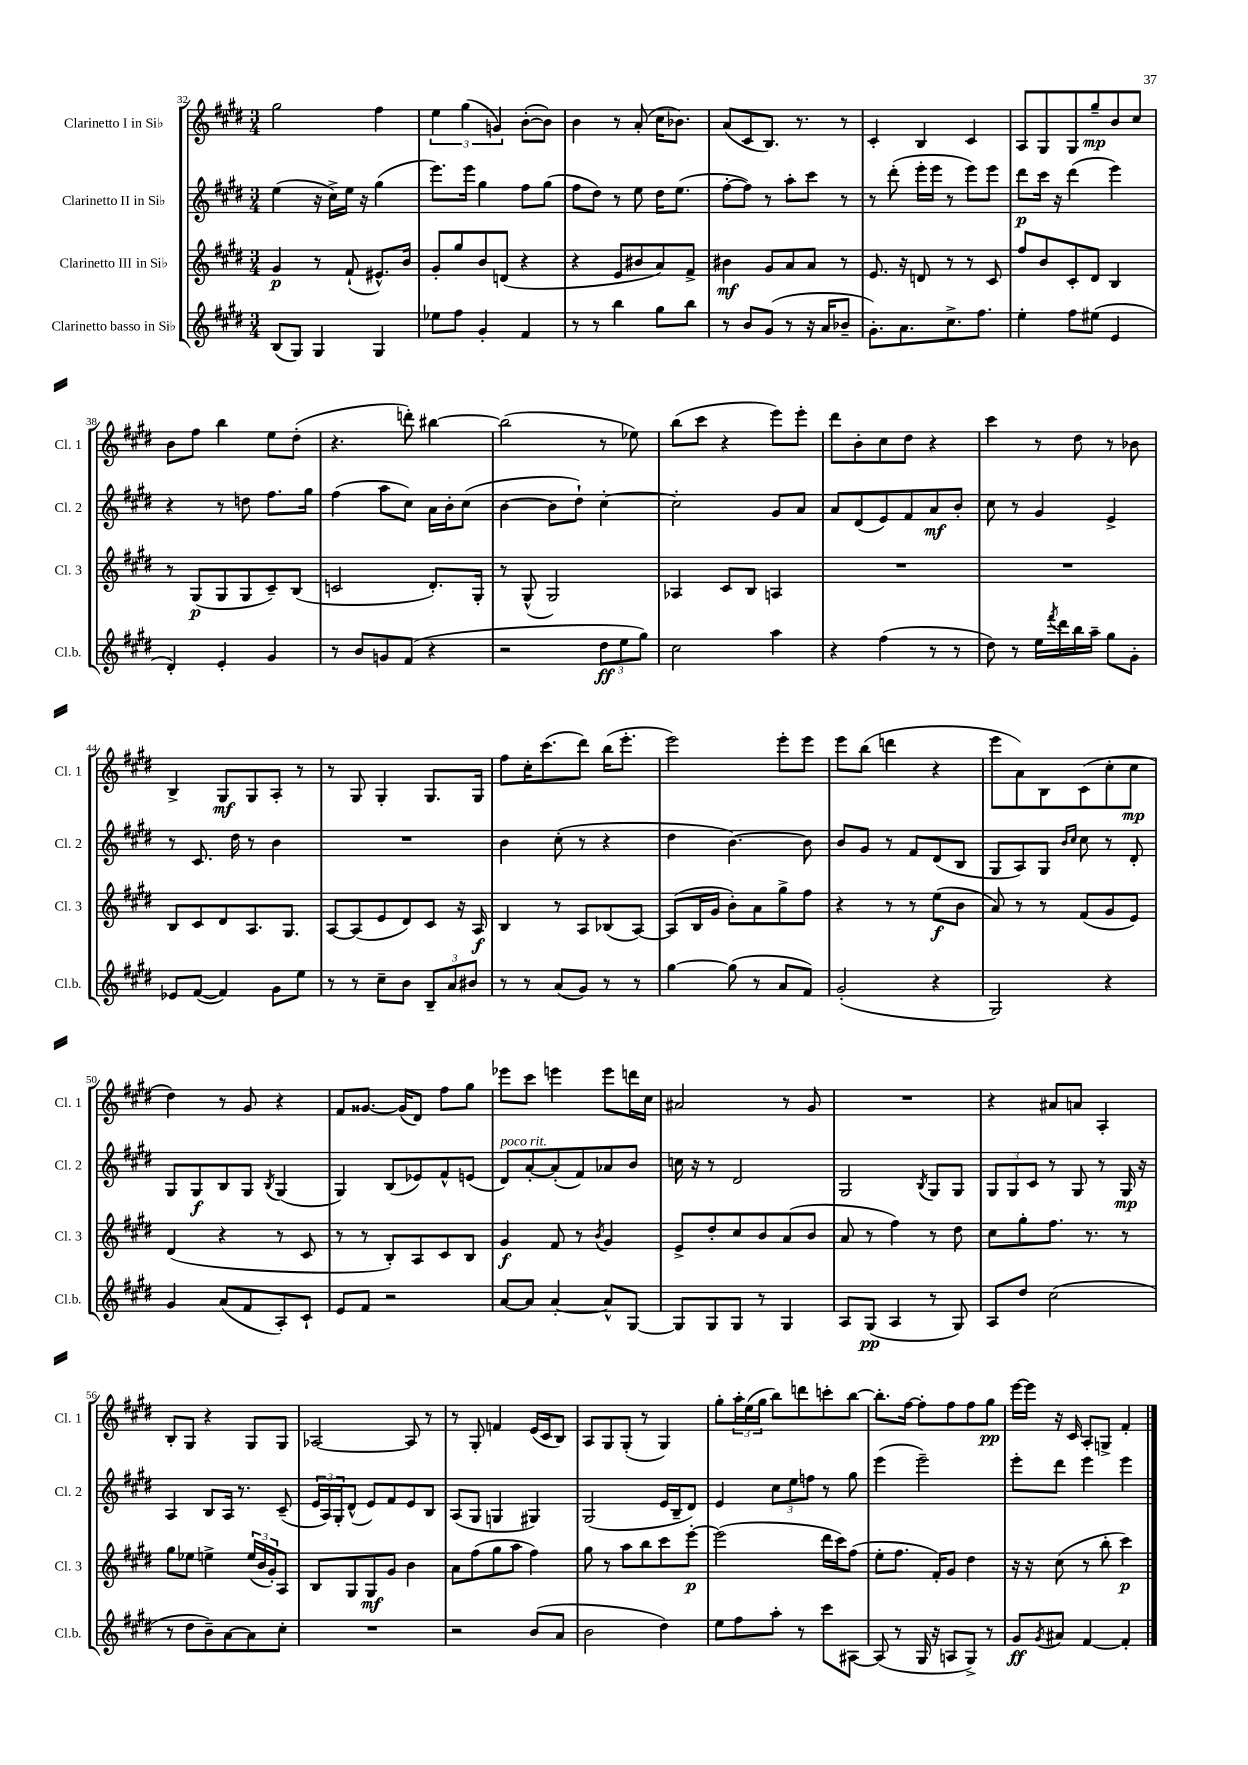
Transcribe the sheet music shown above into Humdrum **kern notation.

**kern	**dynam	**kern	**dynam	**kern	**dynam	**kern	**dynam
*part4	*part4	*part3	*part3	*part2	*part2	*part1	*part1
*staff4	*staff4	*staff3	*staff3	*staff2	*staff2	*staff1	*staff1
*I"Clarinetto basso in Si♭	*	*I"Clarinetto III in Si♭	*	*I"Clarinetto II in Si♭	*	*I"Clarinetto I in Si♭	*
*I'Cl.b.	*	*I'Cl. 3	*	*I'Cl. 2	*	*I'Cl. 1	*
*clefG2	*	*clefG2	*	*clefG2	*	*clefG2	*
*k[f#c#g#d#]	*	*k[f#c#g#d#]	*	*k[f#c#g#d#]	*	*k[f#c#g#d#]	*
*M3/4	*	*M3/4	*	*M3/4	*	*M3/4	*
=32	=32	=32	=32	=32	=32	=32	=32
(8B/L	.	4g#/	p	(4ee\	.	2gg#\	.
8G#/J)	.	.	.	.	.	.	.
4G#/	.	8r	.	16r	.	.	.
.	.	.	.	16cc#^\LL)	.	.	.
.	.	(8f#`/	.	16ee\JJ	.	.	.
.	.	.	.	16r	.	.	.
4G#/	.	8.e#X^^/L)	.	(4gg#\	.	4ff#\	.
.	.	16b/Jk	.	.	.	.	.
=33	=33	=33	=33	=33	=33	=33	=33
8ee-X\L	.	8g#'/L	.	8.eee\L)	.	6ee\	.
8ff#\J	.	8gg#/	.	.	.	.	.
.	.	.	.	.	.	(6gg#\	.
.	.	.	.	16eee\Jk	.	.	.
4g#'/	.	8b/	.	4gg#\	.	.	.
.	.	.	.	.	.	6gn/)	.
.	.	(8dn/J	.	.	.	.	.
4f#/	.	4r	.	8ff#\L	.	([8b'\L	.
.	.	.	.	(8gg#\J	.	8b\J])	.
=34	=34	=34	=34	=34	=34	=34	=34
8r	.	4r	.	8ff#\L	.	4b\	.
8r	.	.	.	8dd#\J)	.	.	.
4bb\	.	8e/L	.	8r	.	8r	.
.	.	8b#X/	.	8ee\	.	(8a'/	.
8gg#\L	.	8a/)	.	16dd#\KL	.	16cc#\KL	.
.	.	.	.	(8.ee\J	.	8.b-X\J)	.
8bb\J	.	8f#^/J	.	.	.	.	.
=35	=35	=35	=35	=35	=35	=35	=35
8r	.	4b#X\	mf	[8ff#'\L	.	(8a/L	.
8b/L	.	.	.	8ff#\J])	.	8c#/	.
(8g#/J	.	8g#/L	.	8r	.	8.B/J)	.
8r	.	8a/	.	8aa'\L	.	.	.
.	.	.	.	.	.	8.r	.
16r	.	8a/J	.	8ccc#\J	.	.	.
16a/KL	.	.	.	.	.	.	.
8b-X~/J	.	8r	.	8r	.	8r	.
=36	=36	=36	=36	=36	=36	=36	=36
8.g#'\L)	.	8.e/	.	8r	.	4c#'/	.
.	.	.	.	(8ddd#'\	.	.	.
8.a\	.	16r	.	.	.	.	.
.	.	8dn/	.	16eee'\LL	.	4B/	.
.	.	.	.	16eee\JJ	.	.	.
8.cc#^\	.	8r	.	8r	.	.	.
.	.	8r	.	8eee\L)	.	4c#/	.
8.ff#\J	.	.	.	.	.	.	.
.	.	8c#/	.	8eee\J	.	.	.
=37	=37	=37	=37	=37	=37	=37	=37
4ee'\	.	8ff#/L	.	8ddd#\L	p	8A/L	.
.	.	8b/	.	16ccc#\Jk	.	8G#/	.
.	.	.	.	16r	.	.	.
8ff#\L	.	8c#'/	.	(4ddd#\	.	8G#/	.
(8ee#X\J	.	8d#/J	.	.	.	8gg#~/	mp
4e/	.	4B/	.	4eee\)	.	8b/	.
.	.	.	.	.	.	8cc#/J	.
!!LO:LB:g=z
=38	=38	=38	=38	=38	=38	=38	=38
4d#'/)	.	8r	.	4r	.	8b\L	.
.	.	(8G#/L	p	.	.	8ff#\J	.
4e'/	.	8G#/	.	8r	.	4bb\	.
.	.	8G#/	.	8ddn\	.	.	.
4g#/	.	8c#~/)	.	8.ff#\L	.	8ee\L	.
.	.	(8B/J	.	.	.	(8dd#'\J	.
.	.	.	.	16gg#\Jk	.	.	.
=39	=39	=39	=39	=39	=39	=39	=39
8r	.	2cn/	.	(4ff#\	.	4.r	.
8b/L	.	.	.	.	.	.	.
8gn/	.	.	.	8aa\L	.	.	.
(8f#/J	.	.	.	8cc#\J)	.	8dddn'\)	.
4r	.	8.d#'/L)	.	16a\LL	.	[4bb#X\	.
.	.	.	.	16b'\J	.	.	.
.	.	.	.	(8cc#\J	.	.	.
.	.	16G#'/Jk	.	.	.	.	.
=40	=40	=40	=40	=40	=40	=40	=40
2r	.	8r	.	[4b\	.	(2bb#\]	.
.	.	(8G#^^/	.	.	.	.	.
.	.	2G#/)	.	8b\L]	.	.	.
.	.	.	.	8dd#`\J)	.	.	.
12dd#\L	ff	.	.	[4cc#'\	.	8r	.
12ee\	.	.	.	.	.	.	.
.	.	.	.	.	.	8ee-X\)	.
12gg#\J)	.	.	.	.	.	.	.
=41	=41	=41	=41	=41	=41	=41	=41
2cc#\	.	4A-X/	.	2cc#'\]	.	(8bb\L	.
.	.	.	.	.	.	8ccc#\J	.
.	.	8c#/L	.	.	.	4r	.
.	.	8B/J	.	.	.	.	.
4aa\	.	4An/	.	8g#/L	.	8eee\L)	.
.	.	.	.	8a/J	.	8eee'\J	.
=42	=42	=42	=42	=42	=42	=42	=42
4r	.	2.r	.	8a/L	.	8ddd#\L	.
.	.	.	.	(8d#/	.	8b'\	.
(4ff#\	.	.	.	8e/)	.	8cc#\	.
.	.	.	.	8f#/	.	8dd#\J	.
8r	.	.	.	8a/	mf	4r	.
8r	.	.	.	8b'/J	.	.	.
=43	=43	=43	=43	=43	=43	=43	=43
8dd#\)	.	2.r	.	8cc#\	.	4ccc#\	.
8r	.	.	.	8r	.	.	.
16ee\LL	.	.	.	4g#/	.	8r	.
8qfff#/	.	.	.	.	.	.	.
16ddd#\	.	.	.	.	.	.	.
16bb\	.	.	.	.	.	8dd#\	.
16aa~\JJ	.	.	.	.	.	.	.
8gg#\L	.	.	.	4e^/	.	8r	.
8g#'\J	.	.	.	.	.	8b-X\	.
!!LO:LB:g=z
=44	=44	=44	=44	=44	=44	=44	=44
8e-X/L	.	8B/L	.	8r	.	4B^/	.
([8f#/J	.	8c#/	.	8.c#/	.	.	.
4f#/])	.	8d#/	.	.	.	8G#/L	mf
.	.	.	.	16dd#\	.	.	.
.	.	8.A/	.	8r	.	8G#/	.
8g#\L	.	.	.	4b\	.	8A'/J	.
.	.	8.G#/J	.	.	.	.	.
8ee\J	.	.	.	.	.	8r	.
=45	=45	=45	=45	=45	=45	=45	=45
8r	.	[8A/L	.	2.r	.	8r	.
8r	.	(8A/]	.	.	.	8G#/	.
8cc#~\L	.	8e/	.	.	.	4G#'/	.
8b\J	.	8d#/)	.	.	.	.	.
12B~/L	.	8c#/J	.	.	.	8.G#/L	.
12a/	.	.	.	.	.	.	.
.	.	16r	.	.	.	.	.
12b#X/J	.	.	.	.	.	.	.
.	.	16A/	f	.	.	16G#/Jk	.
=46	=46	=46	=46	=46	=46	=46	=46
8r	.	4B/	.	4b\	.	8ff#\L	.
8r	.	.	.	.	.	16cc#'\K	.
.	.	.	.	.	.	(8.ccc#\	.
(8a/L	.	8r	.	(8cc#'\	.	.	.
8g#/J)	.	8A/L	.	8r	.	8ddd#\J)	.
8r	.	(8B-X/	.	4r	.	(16bb\KL	.
.	.	.	.	.	.	8.eee'\J	.
8r	.	[8A/J)	.	.	.	.	.
=47	=47	=47	=47	=47	=47	=47	=47
[4gg#\	.	(8A/L]	.	4dd#\	.	2eee\)	.
.	.	16B/L	.	.	.	.	.
.	.	16g#/JJ	.	.	.	.	.
(8gg#\]	.	8b'\L)	.	[4.b\)	.	.	.
8r	.	8a\	.	.	.	.	.
8a/L	.	8gg#^\	.	.	.	8eee'\L	.
8f#/J)	.	8ff#\J	.	8b\]	.	8eee\J	.
=48	=48	=48	=48	=48	=48	=48	=48
(2g#'/	.	4r	.	8b/L	.	8eee\L	.
.	.	.	.	8g#/J	.	(8bb\J	.
.	.	8r	.	8r	.	4dddn\	.
.	.	8r	.	8f#/L	.	.	.
4r	.	(8ee\L	f	(8d#/	.	4r	.
.	.	8b\J	.	8B/J	.	.	.
=49	=49	=49	=49	=49	=49	=49	=49
2G#/)	.	8a/)	.	8G#/L	.	8eee\L	.
.	.	8r	.	8A/)	.	8a\)	.
.	.	8r	.	8G#/J	.	8B\	.
.	.	.	.	16qqb/LL	.	.	.
.	.	.	.	16qqcc#/JJ	.	.	.
.	.	(8f#/L	.	8cc#\	.	(8c#\	.
4r	.	8g#/	.	8r	.	8cc#'\	.
.	.	8e/J)	.	8d#'/	.	8cc#\J	mp
!!LO:LB:g=z
=50	=50	=50	=50	=50	=50	=50	=50
4g#/	.	(4d#/	.	8G#/L	.	4dd#\)	.
.	.	.	.	8G#/	f	.	.
(8a/L	.	4r	.	8B/	.	8r	.
8f#/	.	.	.	8G#/J	.	8g#/	.
.	.	.	.	8qB/	.	.	.
8A'/)	.	8r	.	(4G#/	.	4r	.
8c#`/J	.	8c#/	.	.	.	.	.
=51	=51	=51	=51	=51	=51	=51	=51
8e/L	.	8r	.	4G#/)	.	8f#/L	.
8f#/J	.	8r	.	.	.	[8.g##X/J	.
2r	.	8B'/L)	.	(8B/L	.	.	.
.	.	.	.	.	.	(16g##/KL]	.
.	.	8A/	.	8e-X/)	.	8d#/J)	.
.	.	8c#/	.	8f#^^/	.	8ff#\L	.
.	.	8B/J	.	(8en/J	.	8gg#\J	.
=52	=52	=52	=52	=52	=52	=52	=52
!	!	!	!	!LO:TX:a:i:t=poco rit.	!	!	!
[8a/L	.	4g#/	f	8d#/L)	.	8eee-X\L	.
8a/J]	.	.	.	[8a'/	.	8ccc#\J	.
[4a'/	.	8f#/	.	(8a'/]	.	4eeen\	.
.	.	8r	.	8f#/)	.	.	.
.	.	8qb/	.	.	.	.	.
8a^^/L]	.	4g#/	.	8a-X/	.	8eee\L	.
[8G#/J	.	.	.	8b/J	.	16dddn\L	.
.	.	.	.	.	.	16cc#\JJ	.
=53	=53	=53	=53	=53	=53	=53	=53
8G#/L]	.	8e^/L	.	16ccn\	.	2a#X/	.
.	.	.	.	16r	.	.	.
8G#/	.	8dd#'/	.	8r	.	.	.
8G#/J	.	8cc#/	.	2d#/	.	.	.
8r	.	8b/	.	.	.	.	.
4G#/	.	(8a/	.	.	.	8r	.
.	.	8b/J	.	.	.	8g#/	.
=54	=54	=54	=54	=54	=54	=54	=54
8A/L	.	8a/	.	2G#/	.	2.r	.
(8G#/J	pp	8r	.	.	.	.	.
4A/	.	4ff#\)	.	.	.	.	.
.	.	.	.	8qB/	.	.	.
8r	.	8r	.	8G#/L	.	.	.
8G#/)	.	8dd#\	.	8G#/J	.	.	.
=55	=55	=55	=55	=55	=55	=55	=55
8A/L	.	8cc#\L	.	12G#/L	.	4r	.
.	.	.	.	12G#/	.	.	.
8dd#/J	.	8gg#'\	.	.	.	.	.
.	.	.	.	12c#/J	.	.	.
(2cc#\	.	8.ff#\J	.	8r	.	8a#X/L	.
.	.	.	.	8G#/	.	8an/J	.
.	.	8.r	.	.	.	.	.
.	.	.	.	8r	.	4A'/	.
.	.	8r	.	16G#/	mp	.	.
.	.	.	.	16r	.	.	.
!!LO:LB:g=z
=56	=56	=56	=56	=56	=56	=56	=56
8r	.	8gg#\L	.	4A/	.	8B'/L	.
8dd#\L	.	8ee-X\J	.	.	.	8G#/J	.
8b~\)	.	4een^\	.	8B/L	.	4r	.
[8a\	.	.	.	16A/Jk	.	.	.
.	.	.	.	8.r	.	.	.
8a\]	.	(24ee/LL	.	.	.	8G#/L	.
.	.	24b/	.	.	.	.	.
.	.	24g#'/J)	.	.	.	.	.
8cc#'\J	.	8A/J	.	(8c#~/	.	8G#/J	.
=57	=57	=57	=57	=57	=57	=57	=57
2.r	.	8B/L	.	24e/LL	.	[2A-X/	.
.	.	.	.	24A/)	.	.	.
.	.	.	.	24G#'/J	.	.	.
.	.	8G#/	.	(8d#^^/J	.	.	.
.	.	8G#/	mf	8e/L)	.	.	.
.	.	8g#/J	.	8f#/	.	.	.
.	.	4b\	.	8e/	.	8A-/]	.
.	.	.	.	8B/J	.	8r	.
=58	=58	=58	=58	=58	=58	=58	=58
2r	.	8a\L	.	(8A/L	.	8r	.
.	.	(8ff#\	.	8G#/J	.	8G#'/	.
.	.	8gg#\	.	4Gn/	.	4fn/	.
.	.	8aa\J	.	.	.	.	.
(8b/L	.	4ff#\)	.	4G#X/)	.	(16e/LL	.
.	.	.	.	.	.	16c#/J	.
8a/J	.	.	.	.	.	8B/J)	.
=59	=59	=59	=59	=59	=59	=59	=59
2b\	.	8gg#\	.	(2G#/	.	8A/L	.
.	.	8r	.	.	.	8G#/	.
.	.	8aa\L	.	.	.	(8G#'/J	.
.	.	8bb\	.	.	.	8r	.
4dd#\)	.	8ccc#\	.	16e/LL	.	4G#/)	.
.	.	.	.	16B~/J	.	.	.
.	.	[8eee'\J	p	8d#/J)	.	.	.
=60	=60	=60	=60	=60	=60	=60	=60
8ee\L	.	(2eee\]	.	4e/	.	8gg#'\L	.
8ff#\	.	.	.	.	.	24aa'\L	.
.	.	.	.	.	.	(24ee\	.
.	.	.	.	.	.	24gg#\JJ	.
8aa'\J	.	.	.	12cc#\L	.	8bb\L)	.
.	.	.	.	12ee\	.	.	.
8r	.	.	.	.	.	8dddn\	.
.	.	.	.	12ffn\J	.	.	.
8ccc#\L	.	16ddd#\LL	.	8r	.	8cccn'\	.
.	.	16ccc#\J)	.	.	.	.	.
[8A#X\J	.	(8ff#\J	.	8gg#\	.	[8bb\J	.
=61	=61	=61	=61	=61	=61	=61	=61
(8A#/]	.	8ee'\L	.	(4eee\	.	8.bb'\L]	.
8r	.	8.ff#\J	.	.	.	.	.
.	.	.	.	.	.	[16ff#\Jk	.
16G#/	.	.	.	2eee~\)	.	8ff#'\L]	.
16r	.	16f#'/KL)	.	.	.	.	.
8An/L	.	8g#/J	.	.	.	8ff#\	.
8G#^/J)	.	4dd#\	.	.	.	8ff#\	.
8r	.	.	.	.	.	8gg#\J	pp
=62	=62	=62	=62	=62	=62	=62	=62
8g#/L	ff	16r	.	8eee'\L	.	[16eee\LL	.
.	.	16r	.	.	.	16eee\JJ]	.
8qg#/	.	.	.	.	.	.	.
8a#X/J	.	(8cc#\	.	8ddd#\J	.	16r	.
.	.	.	.	.	.	16c#/	.
[4f#/	.	8r	.	4eee\	.	8A'/L	.
.	.	8bb'\	.	.	.	8Gn^/J	.
4f#'/]	.	4ccc#\)	p	4eee\	.	4f#'/	.
==	==	==	==	==	==	==	==
*-	*-	*-	*-	*-	*-	*-	*-
